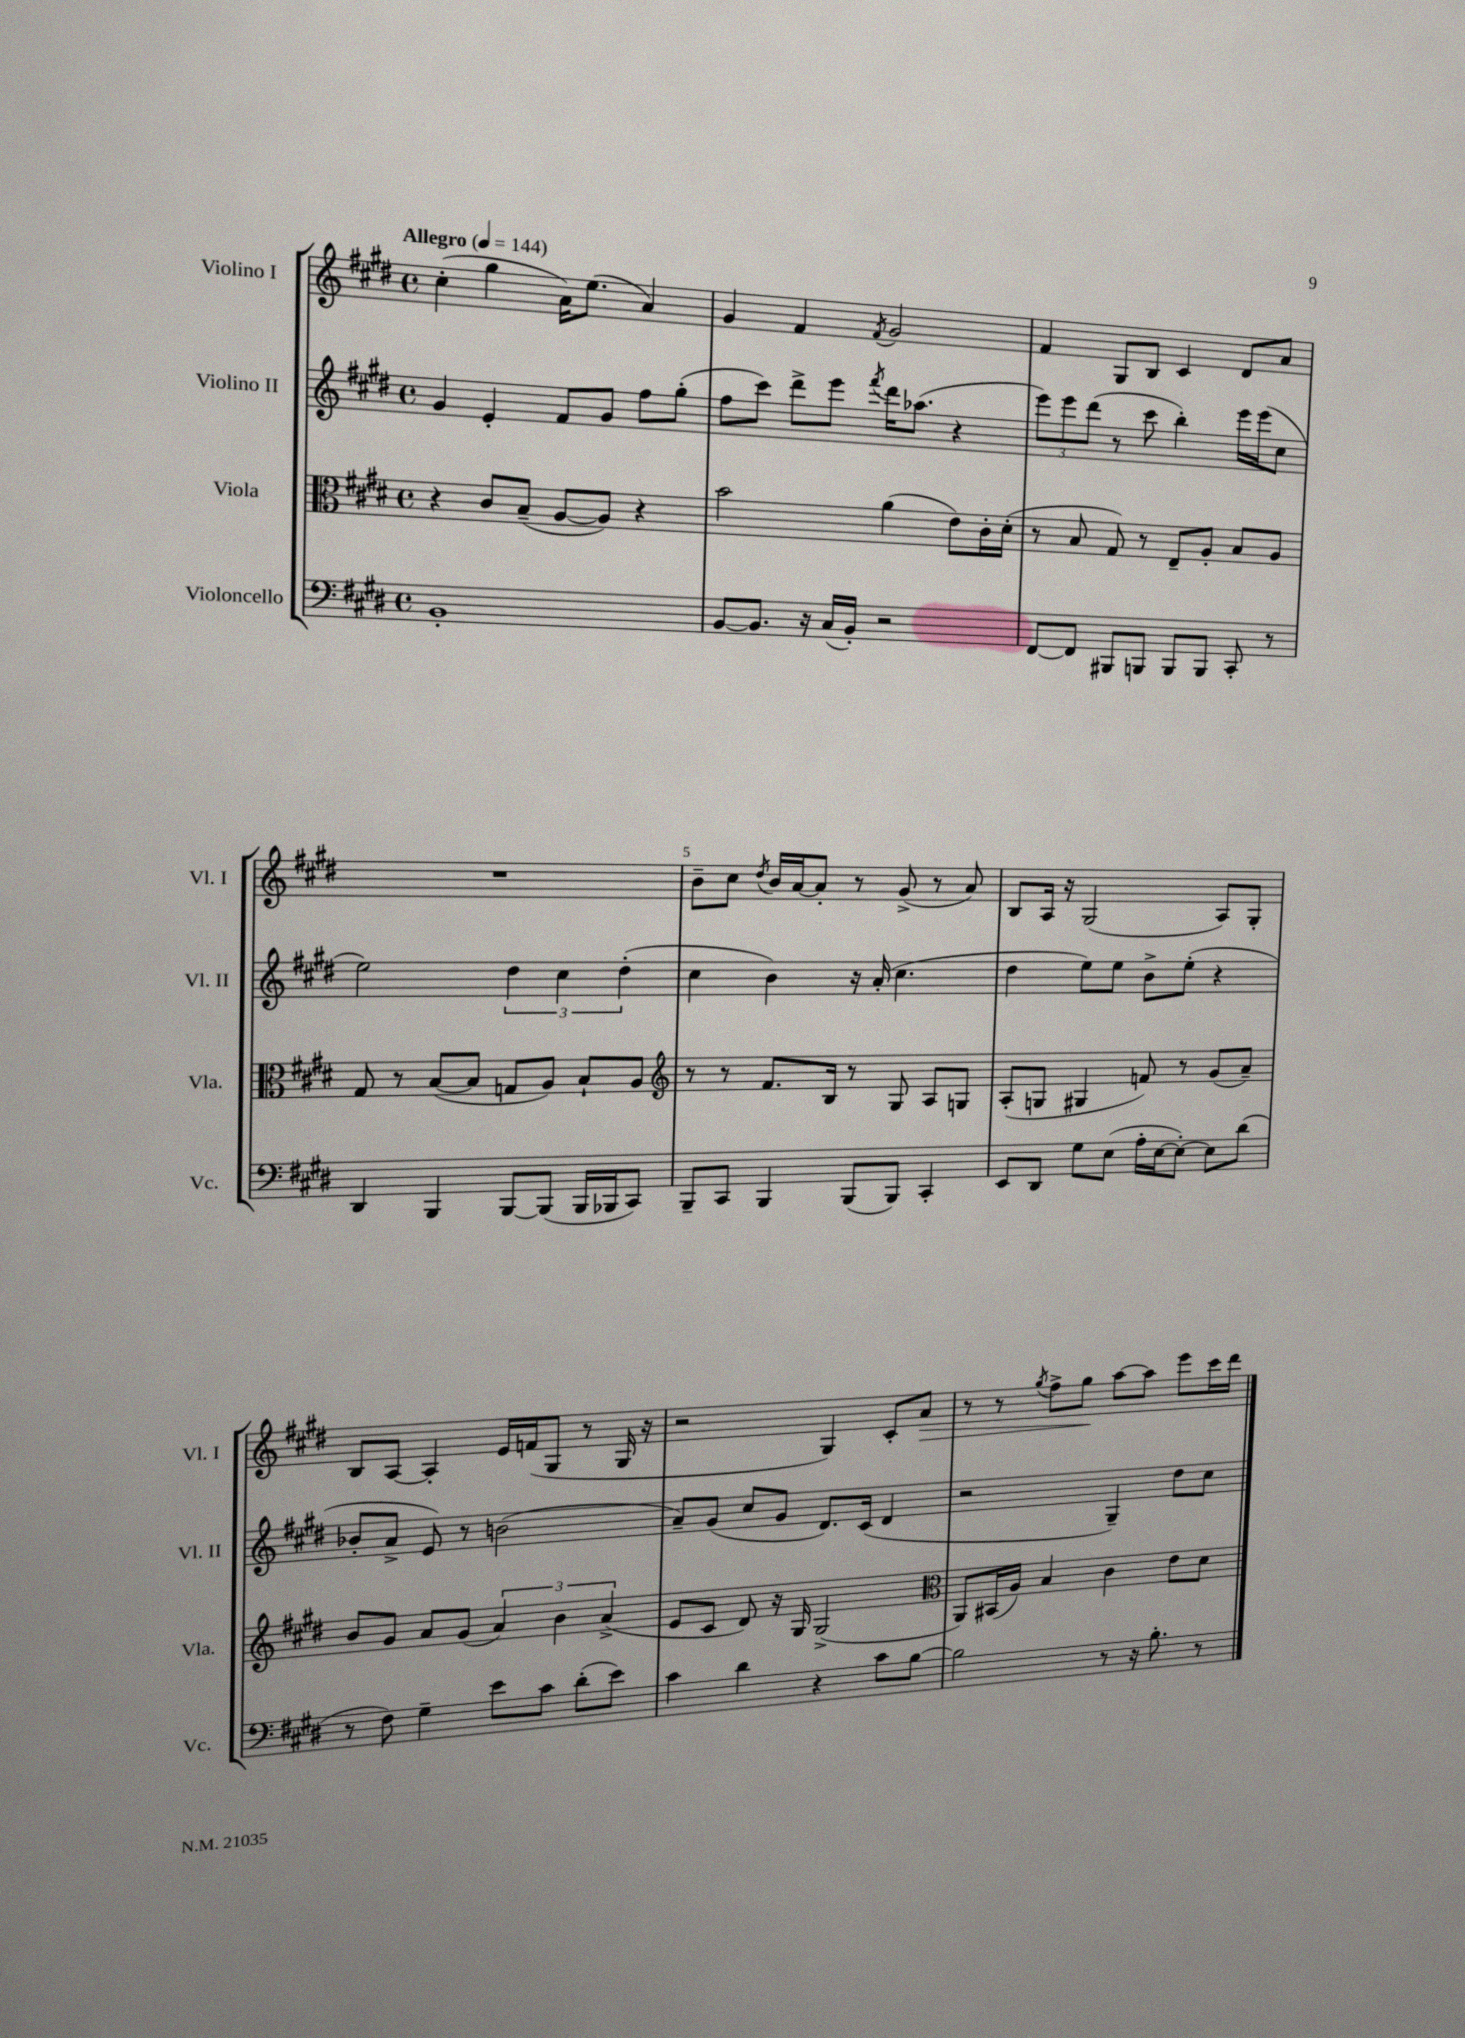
<<
\new StaffGroup <<
\new Staff = "s0" \with { instrumentName = "Violino I" shortInstrumentName = "Vl. I" } {
    \clef treble \key e \major \defaultTimeSignature \time 4/4 \tempo "Allegro" 4 = 144
    \autoBeamOff cis''4-.( gis''4 a'16[) e''8.]( a'4) |
    gis'4 fis'4 \acciaccatura { fis'8 } gis'2 |
    fis'4 gis8[ b8] cis'4 dis'8[ a'8] |
    R1 |
    b'8[-- cis''8] \acciaccatura { dis''8 } b'16[ a'16~ a'8]-. r8 gis'8->( r8 a'8) |
    b8[ a16] r16 gis2( a8[) gis8]-. |
    b8[ a8]~ a4-. e'16[ f'16( gis8] r8 gis16 r16 |
    r2 gis4) cis'8[-. a'8]\> |
    r8 r8 \acciaccatura { gis''8 } fis''8[-> gis''8]\! a''8[~ a''8] e'''8[ cis'''16 dis'''16] \bar "|." |
}
\new Staff = "s1" \with { instrumentName = "Violino II" shortInstrumentName = "Vl. II" } {
    \clef treble \key e \major \defaultTimeSignature \time 4/4
    \autoBeamOff gis'4 e'4-. fis'8[ gis'8] fis''8[ gis''8]-.( |
    fis''8[ cis'''8]) dis'''8[-> e'''8] \acciaccatura { fis'''8 } dis'''16[ aes''8.]( r4 |
    \tuplet 3/2 { e'''8[) e'''8 dis'''8]( } r8 cis'''8 b''4-.) e'''16[ e'''16( cis''8] |
    e''2) \tuplet 3/2 { dis''4 cis''4 dis''4-.( } |
    cis''4 b'4) r16 a'16-.( cis''4. |
    dis''4 e''8[) e''8] b'8[-> e''8]-.( r4 |
    bes'8[-. a'8]-> e'8) r8 b'2( |
    a'8[--) gis'8]( cis''8[ gis'8] dis'8.[) cis'16]( dis'4 |
    r2 gis4--) dis''8[ cis''8] \bar "|." |
}
\new Staff = "s2" \with { instrumentName = "Viola" shortInstrumentName = "Vla." } {
    \clef alto \key e \major \defaultTimeSignature \time 4/4
    \autoBeamOff r4 cis'8[ b8]--( a8[~ a8]) r4 |
    b'2 a'4( e'8[) cis'16-. dis'16]-.( |
    r8 b8 gis8) r8 e8[-- a8]-. b8[ a8] |
    gis8 r8 b8[~( b8] g8[ a8]) b8[-! a8] |
    \clef treble r8 r8 fis'8.[ b16] r8 gis8 a8[ g8] |
    a8[-.( g8] gis4 f'8) r8 gis'8[( a'8]--) |
    b'8[ gis'8] a'8[ gis'8]( \tuplet 3/2 { a'4) b'4 a'4->( } |
    e'8[ cis'8] dis'8) r16 gis16 gis2->( |
    \clef alto a,8[) bis,16( a16]) b4 cis'4 e'8[ dis'8] \bar "|." |
}
\new Staff = "s3" \with { instrumentName = "Violoncello" shortInstrumentName = "Vc." } {
    \clef bass \key e \major \defaultTimeSignature \time 4/4
    \autoBeamOff b,1-. |
    b,8[~ b,8.] r16 cis16[( b,16]-.) r2 |
    fis,8[~ fis,8] bis,,8[ b,,8] b,,8[ b,,8] cis,8-. r8 |
    dis,4 b,,4 b,,8[~ b,,8]( b,,16[ bes,,16 cis,8]) |
    b,,8[-- cis,8] b,,4 b,,8[( b,,8]) cis,4-. |
    e,8[ dis,8] gis8[ e8]( a16[-. e16~ e8]~-.) e8[ dis'8]( |
    r8 fis8) gis4-- e'8[ cis'8] dis'8[-.( e'8]) |
    cis'4 dis'4 r4 cis'8[ b8]~ |
    b2 r8 r16 b8.-. r8 \bar "|." |
}
>>
>>
\layout { \context { \Score \override BarNumber.break-visibility = ##(#f #t #t) barNumberVisibility = #(every-nth-bar-number-visible 5) } }
